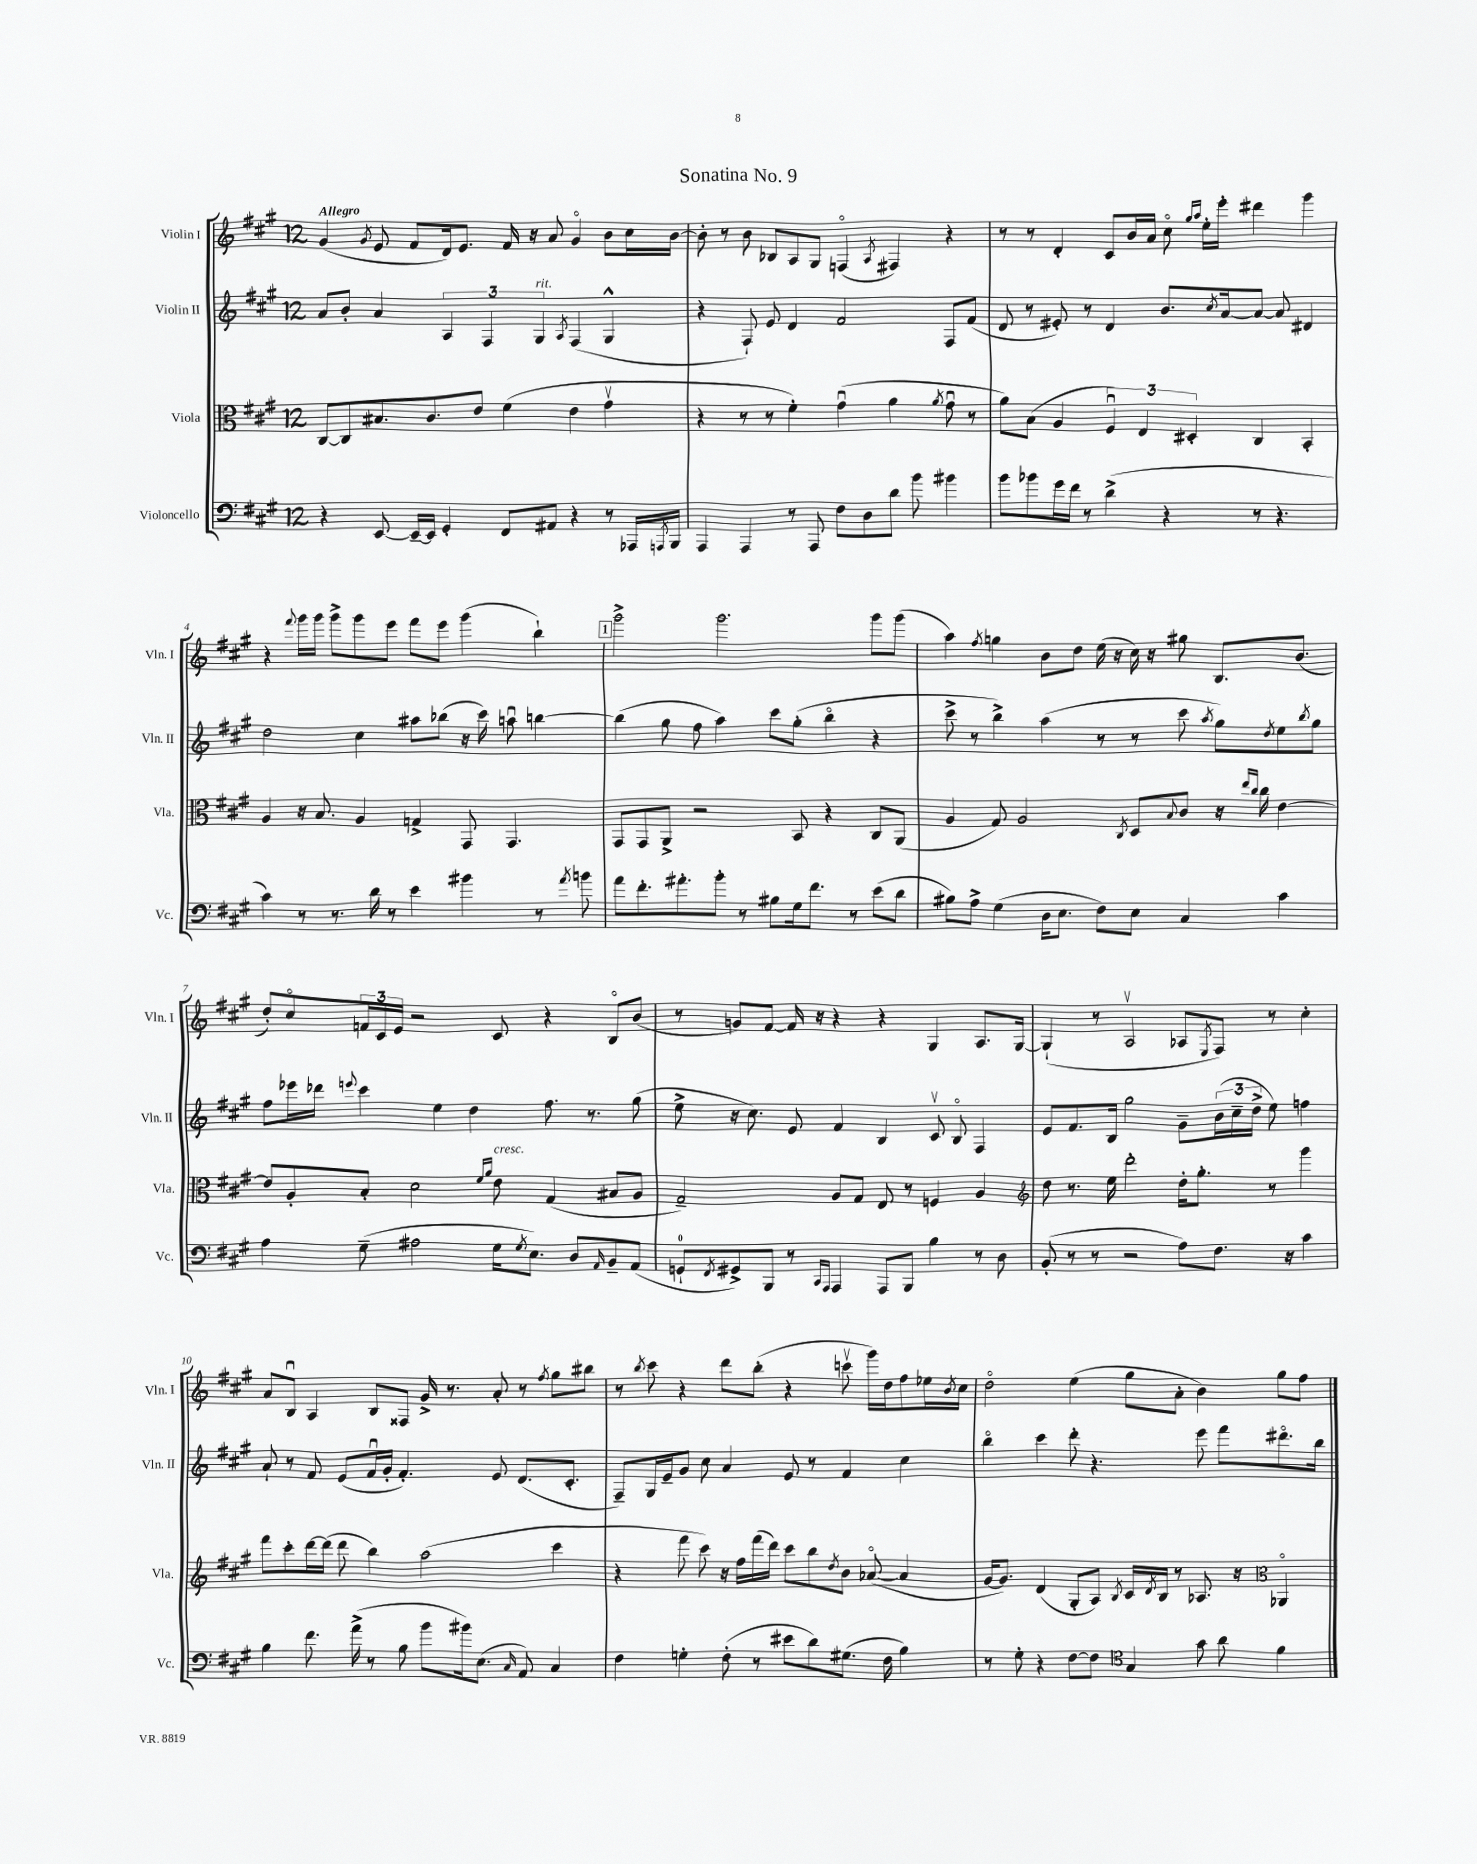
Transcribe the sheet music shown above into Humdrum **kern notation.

**kern	**kern	**kern	**kern
*staff4	*staff3	*staff2	*staff1
*clefF4	*clefC3	*clefG2	*clefG2
*k[f#c#g#]	*k[f#c#g#]	*k[f#c#g#]	*k[f#c#g#]
*M12/8	*M12/8	*M12/8	*M12/8
4r	[8C#	8a	(4g#
.	8C#]	8b'	.
.	.	.	8qg#
[8EE	8.B#	4a	8e
16EE~_	.	.	8f#
16EE]	8.c#	.	.
4GG#'	.	6A	16d)
.	.	.	8.e
.	8e	.	.
.	.	6F#	.
8FF#	(4f#	.	16f#
.	.	.	16r
.	.	6G#	.
8AA#	.	.	8a
.	.	8qA	.
4r	4e	(4F#	4g#o
8r	4g#v	4G#^^	8b
16AAA-	.	.	16cc#
8qAAA	.	.	.
16BBB	.	.	[16b
=	=	=	=
4AAA	4r	4r	8b']
.	.	.	8r
4AAA	8r	8F#`)	8b
.	8r	8e	8B-
8r	4f#')	4d	8A
8AAA	.	.	8G#
8F#	(4g#u	2f#	(4Fo
8D	.	.	.
.	.	.	8qA
8d	4a	.	4F#)
8b	.	.	.
.	8qa	.	.
4b#	8g#u	8F#	4r
.	8r	(8f#	.
=	=	=	=
8b	8a)	8d	8r
8b-	(8B	8r	8r
16g#	4A	8e#')	4d'
16f#	.	.	.
8r	.	8r	.
(4d^	6F#u)	4d	8c#
.	.	.	16b
.	6E	.	.
.	.	.	16a
4r	.	8.b	8cc#o
.	6D#'	.	.
.	.	.	16qqgg#
.	.	.	16qqaa
.	.	.	16ee'
.	.	8qcc#	.
.	.	[16a	16eee'
8r	4C#	8a_	4ddd#
4.r	.	8a]	.
.	4BB'	4d#	4ggg#
=	=	=	=
4c#)	4A	2dd	4r
.	.	.	8qqfff#
8r	16r	.	16ggg#
.	8.B	.	16ggg#
8.r	.	.	8ggg#^
.	4A	4cc#	8ggg#
16d	.	.	.
8r	.	.	8eee
4e	4G^	8aa#	8fff#
.	.	(8bb-	8eee
4b#	8GG#	16r	(4ggg#
.	.	16ccc#)	.
.	4.GG#	8aau	.
8r	.	[4bb	4bb`)
8qa	.	.	.
8b	.	.	.
=	=	=	=
8a	8GG#	(4bb]	2ggg#^
8.f#'	8GG#	.	.
.	8AA^	8gg#	.
8.a#'	.	.	.
.	2r	8ff#	.
8b'	.	4aa)	2.ggg#
8r	.	.	.
8B#	.	8ccc#	.
16G#	8BB	(8gg#'	.
8.f#	.	.	.
.	4r	4bbo	.
8r	.	.	.
(8e	8C#	4r	8ggg#
8d	(8AA	.	(8ggg#
=	=	=	=
8B#)	4A	8ccc#^	4aa)
8A^	.	8r	.
.	.	.	8qff#
(4G#	8G#)	4bb^)	4gg
.	2A	.	.
16D	.	(4aa	8b
8.E	.	.	.
.	.	.	8dd
8F#)	.	8r	(16ee
.	.	.	16r
.	8qC#	.	.
8E	8D	8r	16cc#)
.	.	.	16r
.	8qqB	.	.
4C#	8c#	8ccc#	8gg#
.	.	8qaa	.
.	16r	8gg#)	8.B
.	16qqee	.	.
.	16qqcc#	.	.
.	16cc#	.	.
.	.	8qdd	.
4c#	[4e	8ee	.
.	.	.	(8.b
.	.	8qbb	.
.	.	8gg#	.
=	=	=	=
4A	8e]	8ff#	8dd')
.	8A'	16eee-	8cc#o
.	.	16ddd-	.
.	.	8qqeee	.
(8G#~	8B'	4ccc#	24f
.	.	.	24c#
.	.	.	24e
2A#	2d	.	2r
.	.	4ee	.
.	.	4dd	.
.	16qqf#	.	.
.	16qqa	.	.
16G#	8e	.	8c#
8qG#	.	.	.
8.E)	.	.	.
.	(4G#	8.ff#	4r
8D	.	.	.
.	.	8.r	.
16qqAA	.	.	.
8BB~	8B#	.	8Bo
(8AA	8A	(8gg#	(8b
=	=	=	=
8GG`	2G#~)	8ee^	8r
8qFF#	.	.	.
8GG#^)	.	16r	8g)
.	.	8.cc#)	.
8BBB	.	.	[8f#
8r	.	8e	16f#]
.	.	.	16r
16qqCC#	.	.	.
16qqAAA	.	.	.
4AAA	8A	4f#	4r
.	8G#	.	.
8AAA	8E	4B	4r
8BBB	8r	.	.
4B	4F	8c#v	4G#
.	.	8Bo	.
8r	4A	4F#	8.A
8D	.	.	.
.	.	.	[16G#
=	=	=	=
*	*clefG2	*	*
(8BB'	8dd	8e	(4G#`]
8r	8.r	8.f#	.
8r	.	.	8r
.	16ee	16B	.
2r	2ddd'	2gg#	2Av
8A)	16dd'	8g#~	8A-
.	8.gg#'	.	.
.	.	.	8qE
8.F#	.	(24b	8F#)
.	.	24cc#~	.
.	.	24dd^	.
.	8r	8ee)	8r
16r	.	.	.
4c#	4ggg#	4ff	4cc#'
=	=	=	=
4B	8fff#	8a`	8a
.	8ccc#'	8r	8Bu
8.f#	[16ddd	8f#	4A
.	(16ddd]	.	.
.	8ddd	(8e	.
(16a^	.	.	.
8r	4bb)	16f#u	8B
.	.	16g#'	.
8B	.	4.f#')	8F##
8b	(2aa	.	16g#^
.	.	.	8.r
16b#)	.	.	.
(8.E	.	.	.
.	.	8e	8a'
16qqC#	.	.	.
8AA)	.	(8.d	8r
.	.	.	8qff#
4C#	4ccc#	.	8gg#
.	.	8.c#'	.
.	.	.	8bb#
=	=	=	=
4F#	4r	8F#~)	8r
.	.	.	8qbb
.	.	16G#	8ccc#
.	.	16e~	.
4G'	8fff#	8g#	4r
.	8ccc#)	8cc#	.
(8F#'	16r	4a	8ddd
.	16ff#	.	.
8r	(16fff#	.	(8bb'
.	16ddd)	.	.
8e#	8ccc#	8e	4r
8d)	8bb	8r	.
.	8qdd	.	.
(8.G#	8b	4f#	8cccv
.	([8a-o	.	16ggg#)
16F#	.	.	16dd
4B)	4a-]	4cc#	8ff#
.	.	.	16ee-
.	.	.	8qb
.	.	.	16cc#
=	=	=	=
8r	[16g#	4bbo	2ddo
.	8.g#])	.	.
8G#'	.	.	.
4r	(4d	4ccc#	.
[8F#	8G#'	8ddd'	(4ee
8F#]	8A)	4.r	.
*clefC4	*	*	*
.	8qB	.	.
4G#	16c#	.	8gg#
.	8qd	.	.
.	16B	.	.
.	8r	.	8a'
8g#	8.A-	8eee	4b)
8a	.	8fff#	.
.	16r	.	.
*	*clefC3	*	*
4f#	4AA-o	8.ddd#o	8gg#
.	.	.	8ff#
.	.	16bb	.
==	==	==	==
*-	*-	*-	*-
